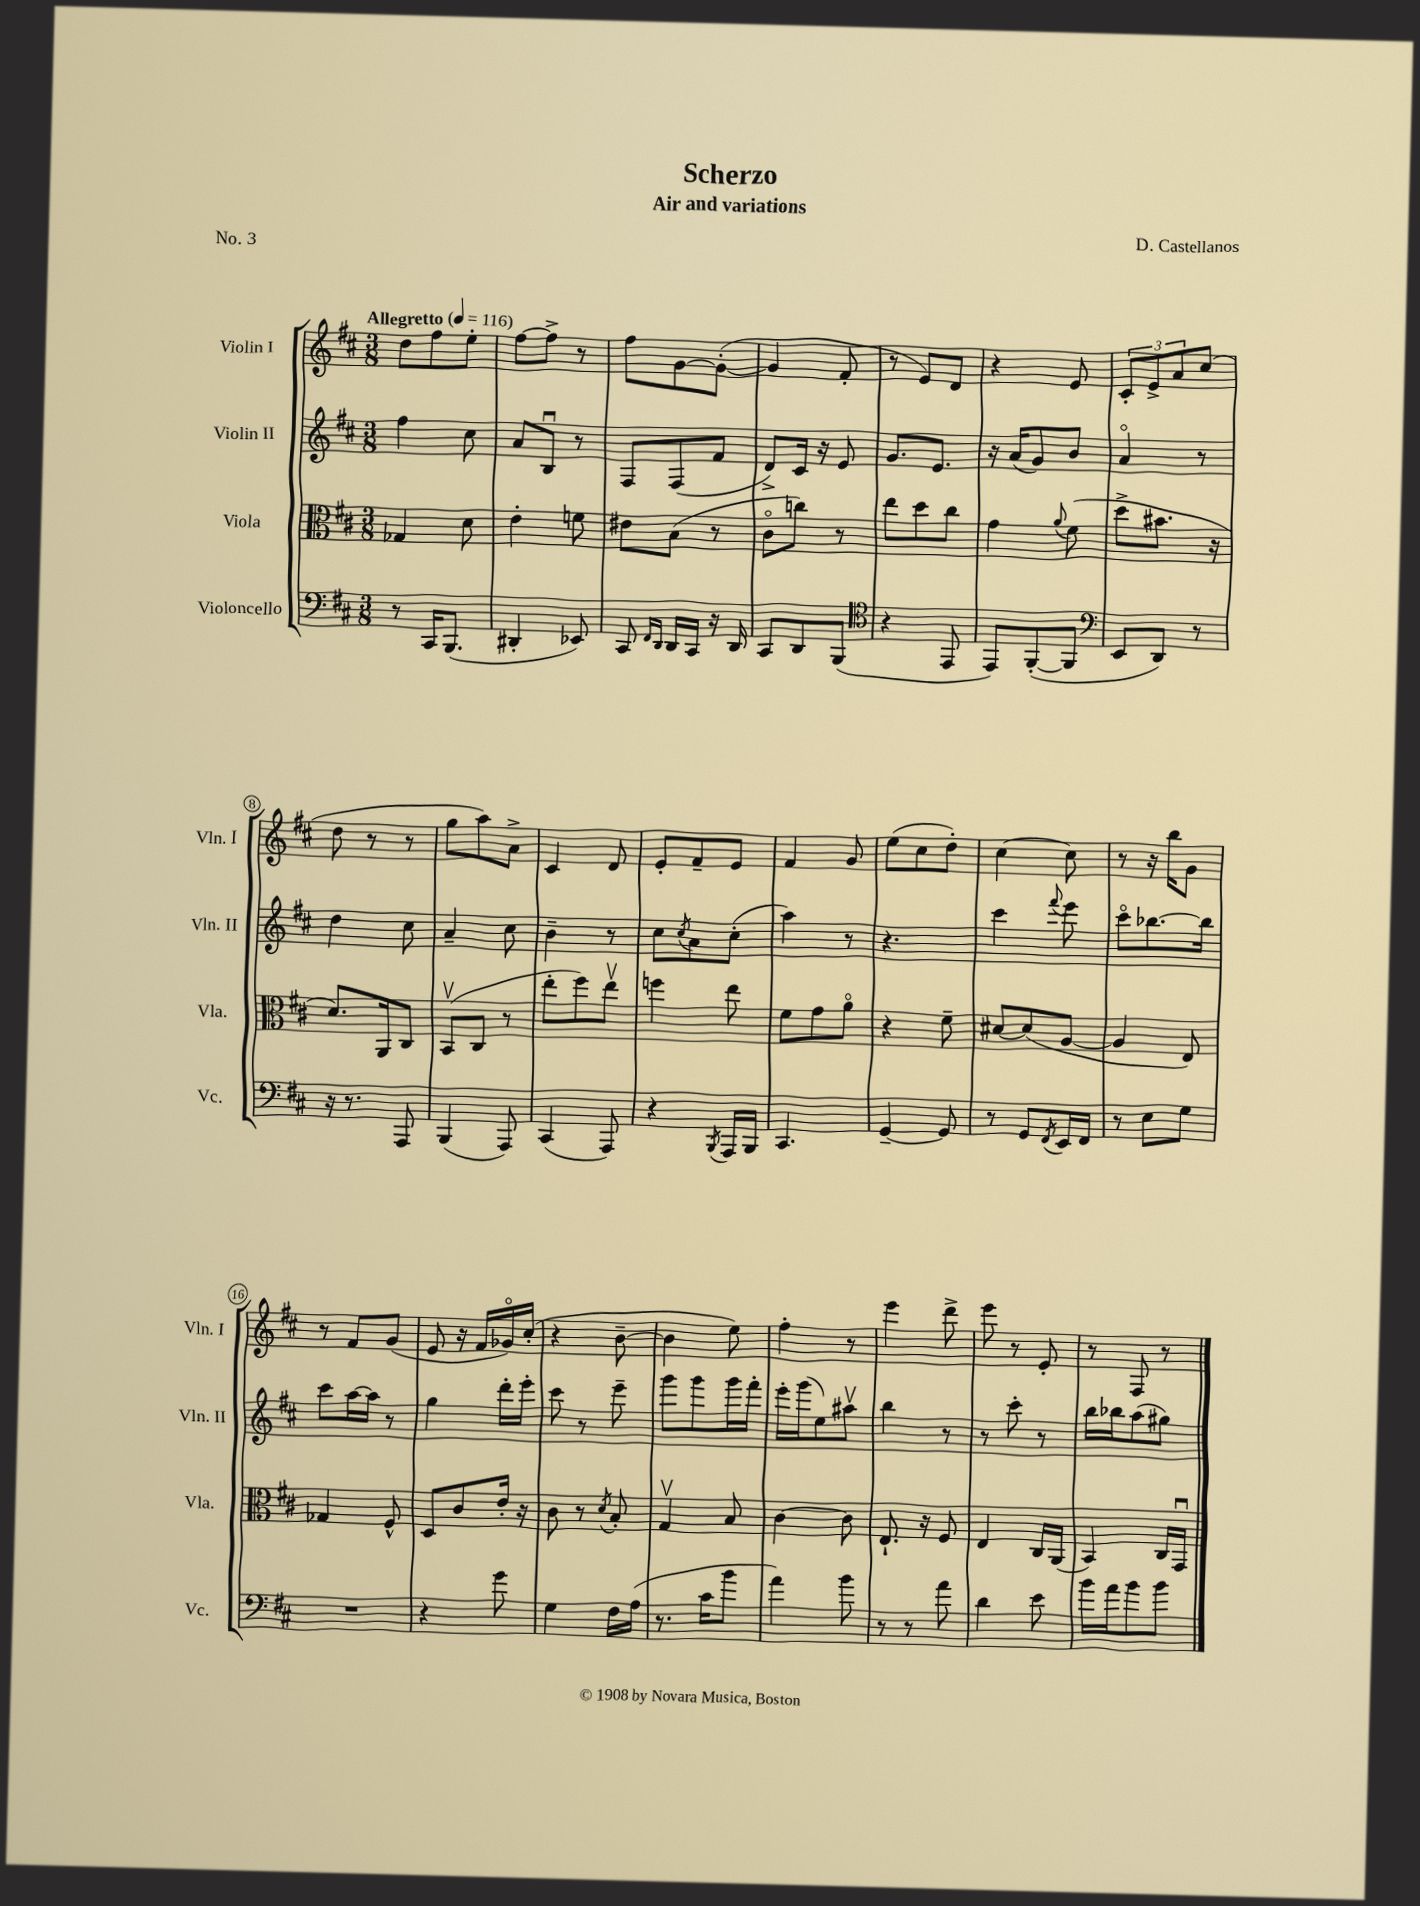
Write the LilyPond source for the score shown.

\header { title = "Scherzo" composer = "D. Castellanos" subtitle = "Air and variations" piece = "No. 3" }
<<
\new StaffGroup <<
\new Staff = "s0" \with { instrumentName = "Violin I" shortInstrumentName = "Vln. I" } {
    \clef treble \key d \major \numericTimeSignature \time 3/8 \tempo "Allegretto" 4 = 116
    d''8 fis''8 e''8-. |
    fis''8~ fis''8-> r8 |
    fis''8 g'8~ g'8~-.( |
    g'4 fis'8-. |
    r8 e'8) d'8 |
    r4 e'8 |
    \tuplet 3/2 { cis'8-. e'8-> a'8 } cis''8( |
    d''8 r8 r8 |
    g''8 a''8) a'8-> |
    cis'4 d'8 |
    e'8-. fis'8-- e'8 |
    fis'4 g'8 |
    e''8( cis''8 d''8-.) |
    cis''4~ cis''8 |
    r8 r16 b''16 g'8 |
    r8 fis'8 g'8( |
    e'8 r16 fis'16 ges'16\flageolet) cis''16-.( |
    r4 b'8~-- |
    b'4 e''8) |
    fis''4-. r8 |
    e'''4 d'''8-> |
    e'''8 r8 e'8-. |
    r8 fis8 r8 \bar "|." |
}
\new Staff = "s1" \with { instrumentName = "Violin II" shortInstrumentName = "Vln. II" } {
    \clef treble \key d \major \numericTimeSignature \time 3/8
    fis''4 cis''8 |
    a'8 b8\downbow r8 |
    fis8 fis8( fis'8 |
    d'8->) cis'16 r16 e'8 |
    g'8. e'8. |
    r16 a'16( g'8) b'8 |
    a'4\flageolet r8 |
    d''4 cis''8 |
    a'4-- cis''8 |
    b'4-- r8 |
    cis''8 \acciaccatura { cis''8 } a'8 cis''8-.( |
    a''4) r8 |
    r4. |
    cis'''4 \appoggiatura { fis'''8 } e'''8 |
    cis'''8\flageolet bes''8.~ bes''16 |
    cis'''8 a''16~ a''16 r8 |
    g''4 d'''16-. e'''16-. |
    cis'''8 r8 e'''8-- |
    g'''8 g'''8 g'''16 fis'''16-. |
    e'''16-. g'''16( e''8) ais''8\upbow |
    b''4 r8 |
    r8 cis'''8-. r8 |
    b''16 bes''16 a''8( gis''8) \bar "|." |
}
\new Staff = "s2" \with { instrumentName = "Viola" shortInstrumentName = "Vla." } {
    \clef alto \key d \major \numericTimeSignature \time 3/8
    ges4 d'8 |
    e'4-. f'8 |
    eis'8 b8( r8 |
    cis'8\flageolet c''8) r8 |
    e''8 d''8 cis''8 |
    g'4 \appoggiatura { a'8 } fis'8( |
    d''8-> bis'8. r16 |
    d'8.) a,16 cis8 |
    b,8\upbow( cis8 r8 |
    e''8-. fis''8) e''8\upbow |
    f''4 e''8 |
    fis'8 g'8 a'8\flageolet |
    r4 fis'8-- |
    dis'8~ dis'8( a8~ |
    a4 e8) |
    ges4 fis8-^ |
    d8 cis'8 e'16-. r16 |
    cis'8 r8 \acciaccatura { d'8 } b8-. |
    g4\upbow b8 |
    cis'4~ cis'8 |
    e8.-! r16 fis8 |
    e4 cis16 a,16( |
    b,4) cis16 g,16\downbow \bar "|." |
}
\new Staff = "s3" \with { instrumentName = "Violoncello" shortInstrumentName = "Vc." } {
    \clef bass \key d \major \numericTimeSignature \time 3/8
    r8 cis,16 b,,8.( |
    dis,4-. ees,8) |
    cis,8 \grace { fis,16 d,16 } d,16 cis,16 r16 d,16 |
    cis,8 d,8 b,,8( |
    \clef tenor r4 e,8 |
    e,8) fis,8~-.( fis,8 |
    \clef bass e,8 d,8) r8 |
    r16 r8. a,,8 |
    b,,4( a,,8) |
    cis,4( a,,8) |
    r4 \acciaccatura { b,,8 } a,,16 b,,16 |
    cis,4. |
    g,4~-- g,8 |
    r8 g,8 \acciaccatura { fis,8 } e,16 fis,16 |
    r8 e8 g8 |
    R4. |
    r4 g'8 |
    g4 fis16 a16( |
    r8. cis'16 b'8 |
    a'4) b'8 |
    r8 r8 a'8 |
    d'4 e'8 |
    b'16 a'16 b'8 b'8 \bar "|." |
}
>>
>>
\layout { \context { \Score \override BarNumber.stencil = #(make-stencil-circler 0.1 0.3 ly:text-interface::print) } }
